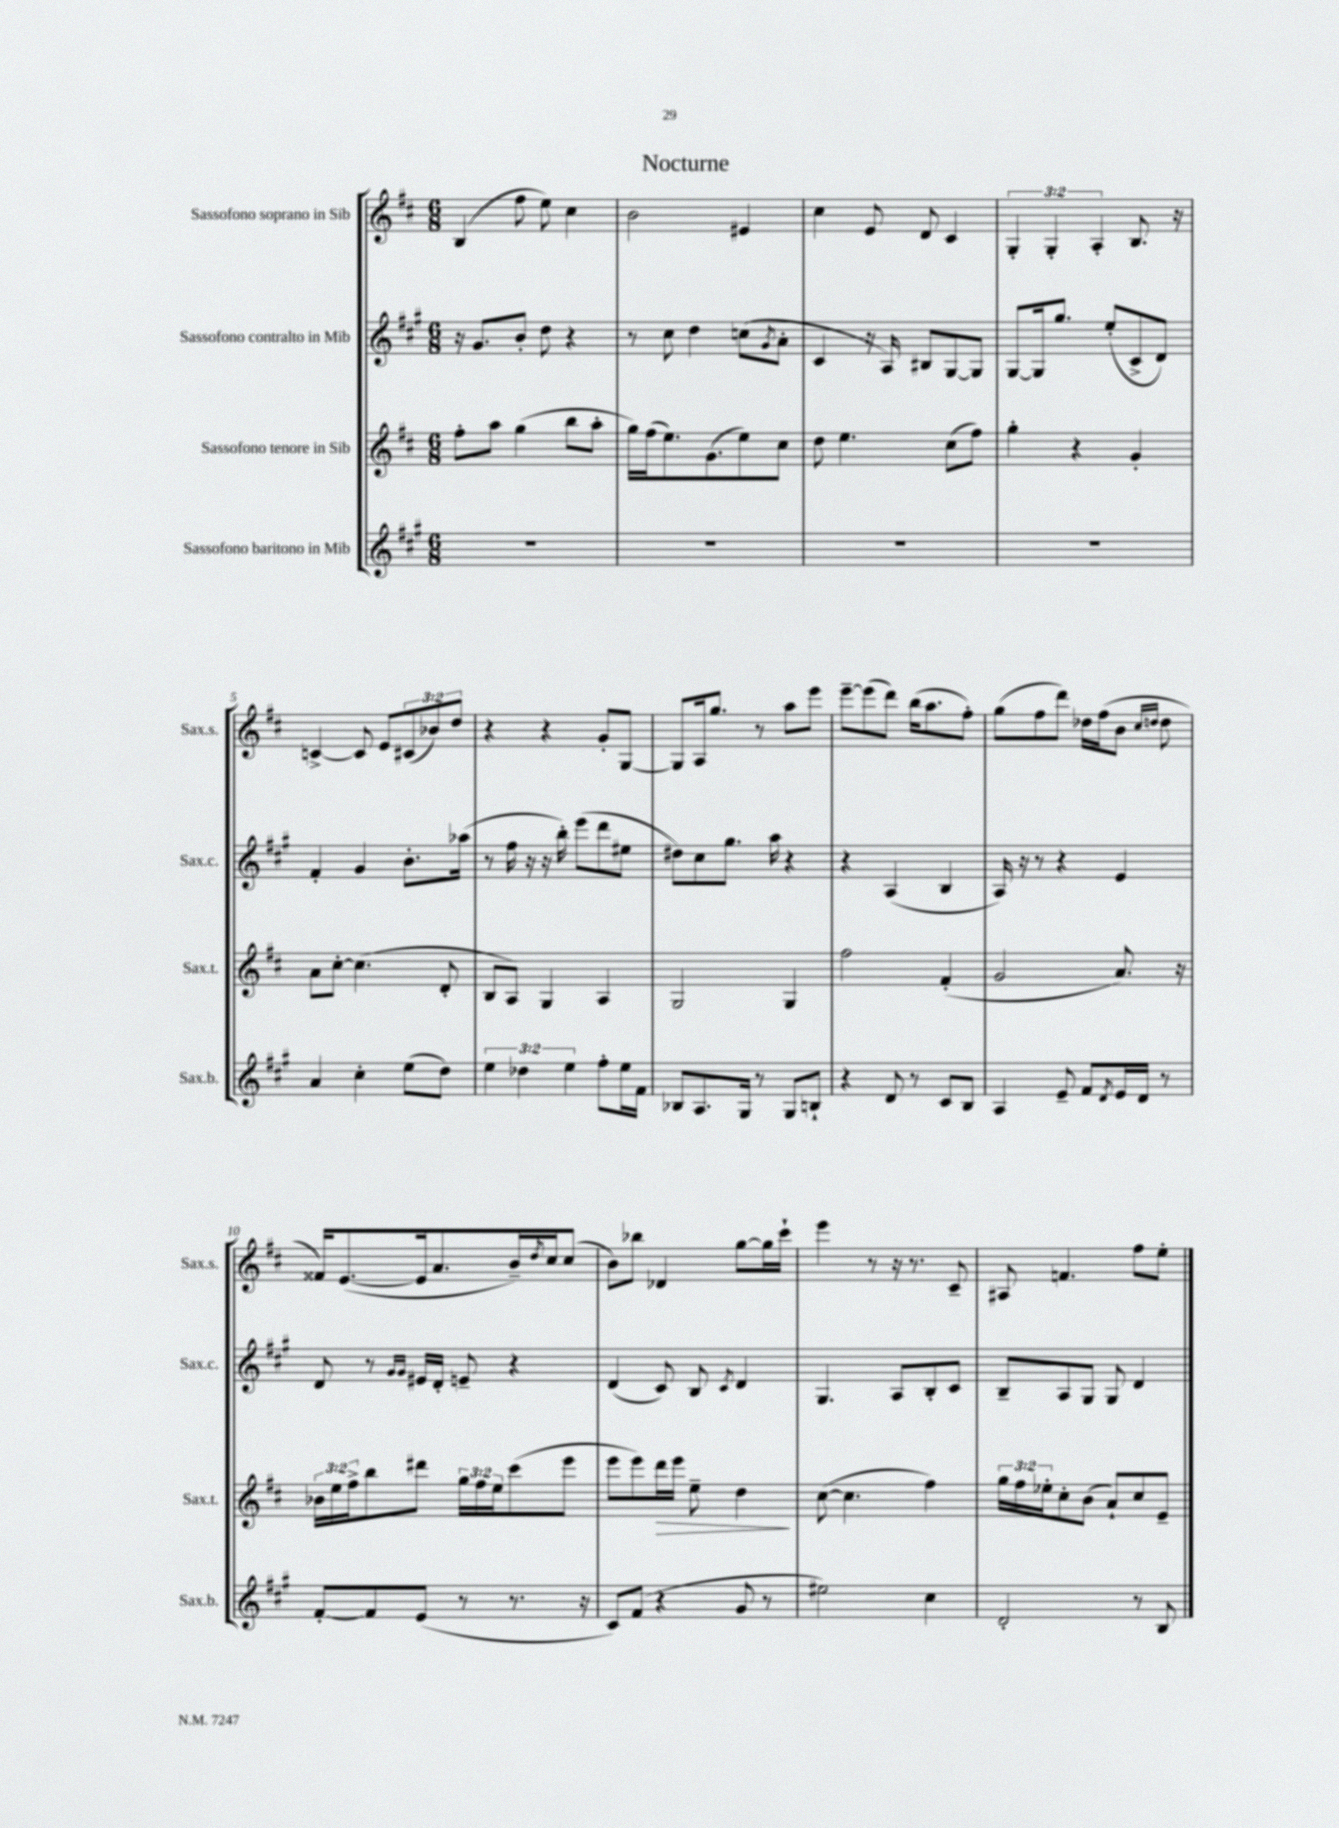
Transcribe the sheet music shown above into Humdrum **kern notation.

**kern	**kern	**kern	**kern
*staff4	*staff3	*staff2	*staff1
*clefG2	*clefG2	*clefG2	*clefG2
*k[f#c#g#]	*k[f#c#]	*k[f#c#g#]	*k[f#c#]
*M6/8	*M6/8	*M6/8	*M6/8
2.r	8ff#'	16r	(4B
.	.	8.g#	.
.	8aa	.	.
.	(4gg	8b'	8ff#
.	.	8dd	8ee)
.	8bb	4r	4cc#
.	8aa'	.	.
=	=	=	=
2.r	16gg)	8r	2b
.	(16ff#	.	.
.	8.ee)	8cc#	.
.	.	4dd	.
.	(8.g	.	.
.	8ee)	(8cc	4e#
.	.	8qg#	.
.	8cc#	8a'	.
=	=	=	=
2.r	8dd	4c#	4cc#
.	4.ee	.	.
.	.	16r	8e
.	.	16A)	.
.	.	8B#	8d
.	(8cc#	[8G#	4c#
.	8ff#)	8G#]	.
=	=	=	=
2.r	4gg'	[8G#	6G'
.	.	16G#]	.
.	.	.	6G'
.	.	8.gg#	.
.	4r	.	.
.	.	.	6A'
.	.	(8ee'	.
.	4g'	8c#^	8.B
.	.	8d)	.
.	.	.	16r
=	=	=	=
4a	8a	4f#'	[4c^
.	[8cc#'	.	.
4cc#'	(4.cc#]	4g#	8c]
.	.	.	8e
(8ee	.	8.b'	(12c#
.	.	.	12b-)
8dd)	8d'	.	.
.	.	.	12dd
.	.	(16aa-	.
=	=	=	=
6ee	8B	8r	4r
.	8A)	16ff#	.
6dd-	.	.	.
.	.	16r	.
.	4G	16r	4r
.	.	16bb')	.
6ee	.	.	.
.	.	(8eee	.
8ff#'	4A	8ddd	8g'
16ee	.	8ee#	[8G
16f#	.	.	.
=	=	=	=
8B-	2G	8dd#)	8G]
8.A	.	8cc#	16A
.	.	.	8.gg
.	.	8.gg#	.
16G#	.	.	.
8r	.	.	8r
.	.	16aa	.
8G#	4G	4r	8aa
8B`	.	.	8eee
=	=	=	=
4r	2ff#	4r	[8eee~
.	.	.	(8eee]
8d	.	(4A	8ddd)
8r	.	.	(16bb
.	.	.	8.aa
8c#	(4f#'	4B	.
8B	.	.	8ff#')
=	=	=	=
4A	2g	16A)	(8gg
.	.	16r	.
.	.	8r	8ff#
8e~	.	4r	8ddd)
8f#	.	.	16dd-
.	.	.	(16ff#
8qd	.	.	.
16e	8.a)	4e	8b
16d	.	.	.
.	.	.	16qqcc#
.	.	.	16qqdd
8r	.	.	8dd
.	16r	.	.
=	=	=	=
[8f#'	24b-	8d	16f##)
.	24ee	.	.
.	.	.	([8.e
.	24ff#^	.	.
8f#]	8bb	8r	.
.	.	16qqg#	.
.	.	16qqg#	.
(8e	8ddd#	16e#	16e]
.	.	16d'	8.a
8r	24gg	8e~	.
.	24ff#	.	.
.	24ee	.	.
8.r	(8ccc#	4r	16b~)
.	.	.	8qdd
.	.	.	16cc#
.	8eee	.	(8cc#
16r	.	.	.
=	=	=	=
8c#)	8eee	(4d	8b)
(8f#	8eee)	.	8bb-
4r	16ddd	8c#)	4d-
.	16eee	.	.
.	8ee~	8B	.
.	.	8qc#	.
8g#	4dd	4d	[8gg
8r	.	.	16gg]
.	.	.	16ccc#`
=	=	=	=
2ee#)	([8cc#	4.G#	4eee
.	4.cc#]	.	.
.	.	.	8r
.	.	8A	16r
.	.	.	8.r
4cc#	4ff#)	8B'	.
.	.	8c#	8c#~
=	=	=	=
2d'	24gg	8B~	8A#
.	24ff#	.	.
.	24ee-'	.	.
.	8cc#'	8A	4.f
.	(8b	8G#	.
.	8a`)	8G#	.
8r	8cc#	4d	8ff#
8B	8e~	.	8ee'
==	==	==	==
*-	*-	*-	*-
